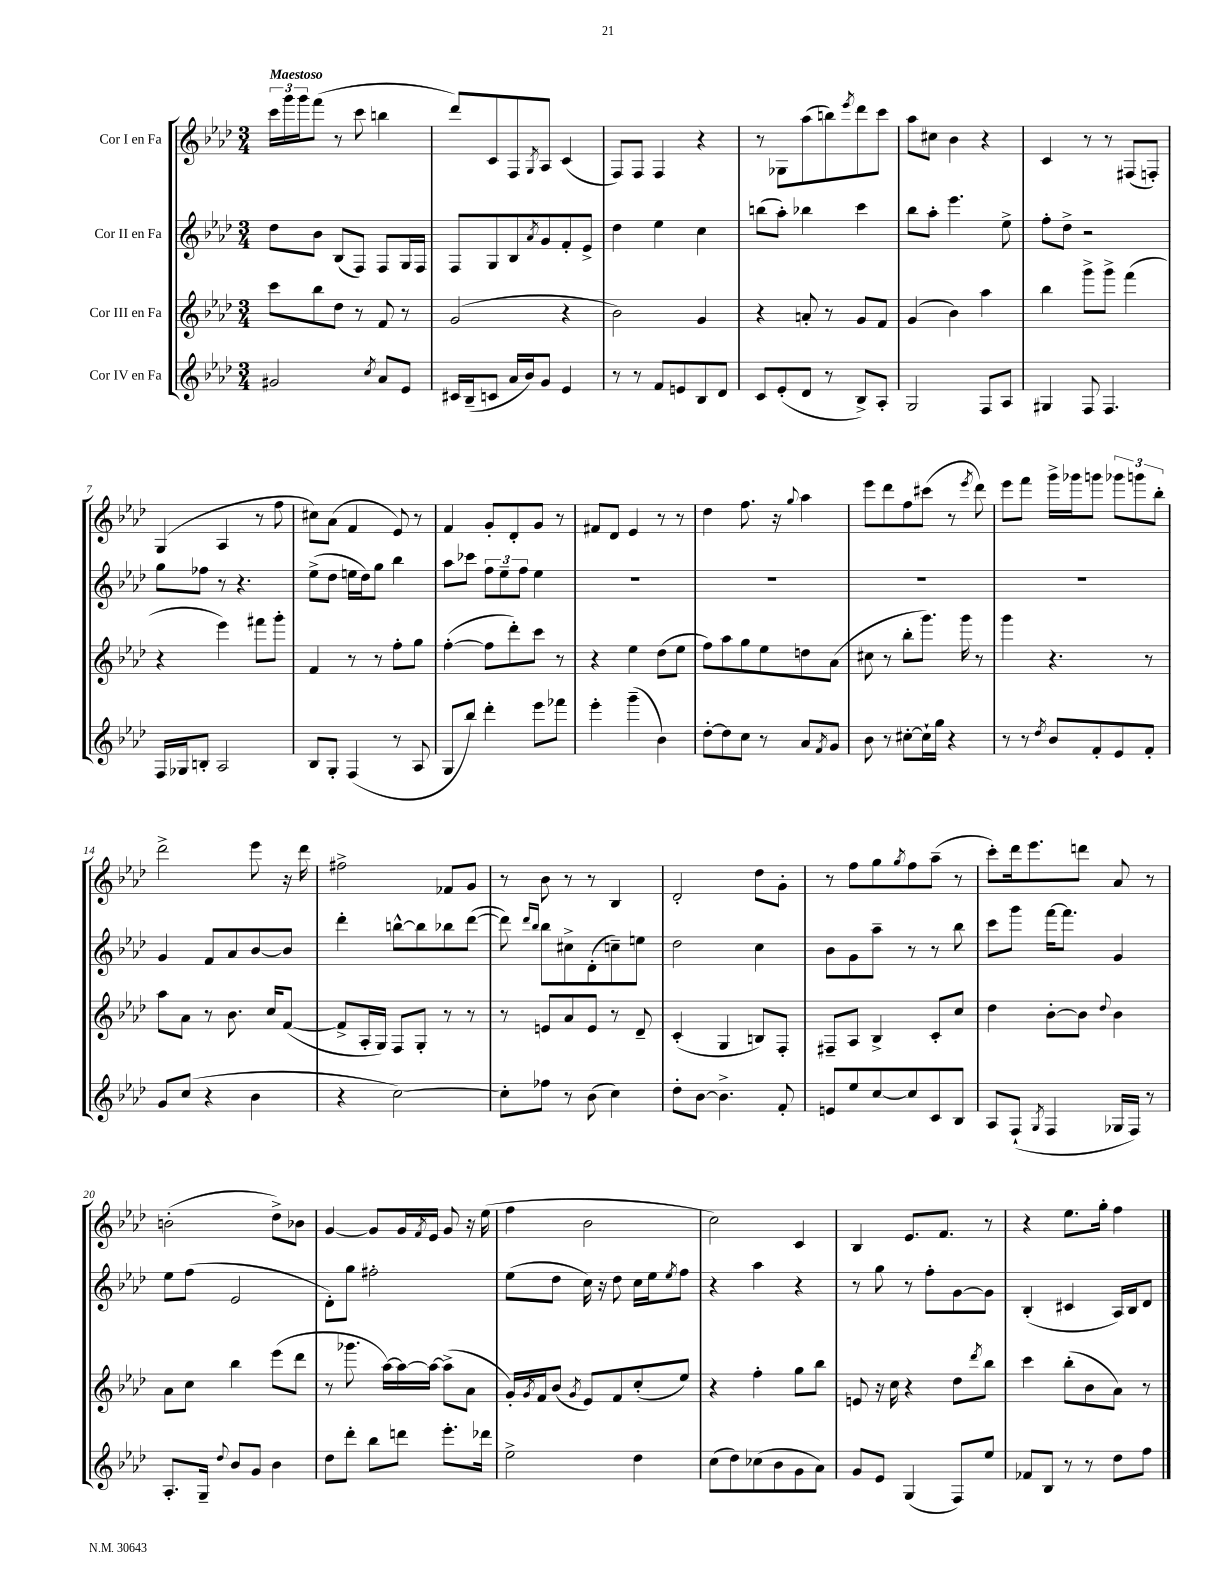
<<
\new StaffGroup <<
\new Staff = "s0" \with { instrumentName = "Cor I en Fa" } {
    \clef treble \key aes \major \numericTimeSignature \time 3/4 \tempo "Maestoso"
    \tuplet 3/2 { c'''16 g'''16 g'''16 } f'''8( r8 c'''8 b''4 |
    des'''8) c'8 f8 \acciaccatura { g8 } aes8 c'4( |
    f8) f8 f4 r4 |
    r8 ges8 aes''8( b''8) \acciaccatura { ees'''8 } des'''8 c'''8 |
    aes''8 cis''8 bes'4 r4 |
    c'4 r8 r8 fis8( f8-.) |
    g4( aes4 r8 f''8 |
    cis''8) aes'8( f'4 ees'8) r8 |
    f'4 g'8-. des'8-. g'8 r8 |
    fis'8 des'8 ees'4 r8 r8 |
    des''4 f''8. r16 \appoggiatura { g''8 } aes''4 |
    ees'''8 des'''8 f''8 cis'''8( r8 \acciaccatura { ees'''8 } des'''8) |
    ees'''8 f'''8 g'''16-> ges'''16 g'''8 \tuplet 3/2 { ges'''8 g'''8 bes''8-. } |
    des'''2-> ees'''8 r16 des'''16 |
    fis''2-> fes'8 g'8 |
    r8 bes'8 r8 r8 bes4 |
    des'2-. des''8 g'8-. |
    r8 f''8 g''8 \acciaccatura { g''8 } f''8 aes''8--( r8 |
    c'''8-.) des'''16 ees'''8. d'''8 aes'8 r8 |
    b'2-.( des''8->) bes'8 |
    g'4~ g'8 g'16 \acciaccatura { f'8 } ees'16 g'8 r16 ees''16( |
    f''4 bes'2 |
    c''2) c'4 |
    bes4 ees'8. f'8. r8 |
    r4 ees''8. g''16-. f''4 \bar "|." |
}
\new Staff = "s1" \with { instrumentName = "Cor II en Fa" } {
    \clef treble \key aes \major \numericTimeSignature \time 3/4
    des''8 bes'8 bes8( f8) f8 g16 f16 |
    f8 g8 bes8 \acciaccatura { aes'8 } g'8 f'8-. ees'8-> |
    des''4 ees''4 c''4 |
    b''8( aes''8-.) bes''4 c'''4 |
    bes''8 aes''8-. ees'''4. ees''8-> |
    f''8-. des''8-> r2 |
    g''8 fes''8 r8 r4. |
    ees''8->( des''8 e''16 des''16) g''8 bes''4 |
    aes''8 ces'''8 \tuplet 3/2 { f''8 ees''8-- f''8 } ees''4 |
    R2. |
    R2. |
    R2. |
    R2. |
    g'4 f'8 aes'8 bes'8~ bes'8 |
    des'''4-. b''8~-^ b''8 bes''8 des'''8~( |
    des'''8) \grace { des'''16 bes''16 } bes''8 cis''8-> des'8-.( c''8--) e''8 |
    des''2 c''4 |
    bes'8 g'8 aes''8-- r8 r8 bes''8 |
    c'''8 g'''8 f'''16~ f'''8. g'4 |
    ees''8 f''8( ees'2 |
    des'8-.) g''8 fis''2-. |
    ees''8( des''8 c''16) r16 des''8 c''16 ees''16 \acciaccatura { ees''8 } f''8 |
    r4 aes''4 r4 |
    r8 g''8 r8 f''8-. g'8~ g'8 |
    bes4-.( cis'4 aes16) bes16 des'8 \bar "|." |
}
\new Staff = "s2" \with { instrumentName = "Cor III en Fa" } {
    \clef treble \key aes \major \numericTimeSignature \time 3/4
    c'''8 bes''8 des''8 r8 f'8 r8 |
    g'2( r4 |
    bes'2) g'4 |
    r4 a'8-. r8 g'8 f'8 |
    g'4( bes'4) aes''4 |
    bes''4 g'''8-> g'''8-> f'''4( |
    r4 ees'''4) fis'''8 g'''8-. |
    f'4 r8 r8 f''8-. g''8 |
    f''4~-.( f''8 des'''8-.) c'''8 r8 |
    r4 ees''4 des''8( ees''8 |
    f''8) aes''8 g''8 ees''8 d''8 aes'8( |
    cis''8 r8 bes''8-. g'''8.) g'''16 r8 |
    g'''4 r4. r8 |
    aes''8 aes'8 r8 bes'8. c''16 f'8~( |
    f'8-> aes16-. g16) f8 g8-. r8 r8 |
    r8 e'8 aes'8 e'8 r8 des'8-- |
    c'4-.( g4 b8) f8-. |
    fis8-- aes8 bes4-> c'8-. c''8 |
    des''4 bes'8~-. bes'8 \appoggiatura { des''8 } bes'4 |
    aes'8 c''8 bes''4 ees'''8( des'''8 |
    r8 ges'''8. aes''16~) aes''16~ aes''16~ aes''8->( aes'8 |
    g'16-.) \acciaccatura { g'8 } f'16 bes'8( \acciaccatura { g'8 } ees'8) f'8 c''8-.( ees''8) |
    r4 f''4-. g''8 bes''8 |
    e'8 r16 c''16 r4 des''8 \acciaccatura { des'''8 } bes''8 |
    c'''4 bes''8-.( bes'8 aes'8) r8 \bar "|." |
}
\new Staff = "s3" \with { instrumentName = "Cor IV en Fa" } {
    \clef treble \key aes \major \numericTimeSignature \time 3/4
    gis'2 \acciaccatura { c''8 } aes'8 ees'8 |
    cis'16 bes16--( c'8 aes'16 bes'16) g'8 ees'4 |
    r8 r8 f'8 e'8 bes8 des'8 |
    c'8 ees'8-.( des'8 r8 bes8->) aes8-. |
    g2 f8 aes8 |
    gis4 f8 f4. |
    f16 ges16 b8-. aes2 |
    bes8 g8-. f4( r8 aes8 |
    g8 bes''8) des'''4-. ees'''8 fes'''8 |
    ees'''4-. g'''4--( bes'4) |
    des''8~-. des''8 c''8 r8 aes'8 \acciaccatura { f'8 } g'8 |
    bes'8 r8 cis''8~-. cis''16-! g''16 r4 |
    r8 r8 \acciaccatura { des''8 } bes'8 f'8-. ees'8 f'8-. |
    g'8 c''8( r4 bes'4 |
    r4 c''2~) |
    c''8-. fes''8 r8 bes'8( c''4) |
    des''8-. bes'8~ bes'4.-> f'8-. |
    e'8 ees''8 c''8~ c''8 c'8 bes8 |
    aes8 f8-!( \acciaccatura { g8 } f4 ges16 f16) r8 |
    aes8.-. g16-- \appoggiatura { des''8 } bes'8 g'8 bes'4 |
    des''8 des'''8-. bes''8 d'''8 ees'''8.-. des'''16 |
    ees''2-> des''4 |
    c''8( des''8) ces''8( bes'8 g'8 aes'8) |
    g'8 ees'8 g4( f8) ees''8 |
    fes'8 bes8 r8 r8 des''8 f''8 \bar "|." |
}
>>
>>
